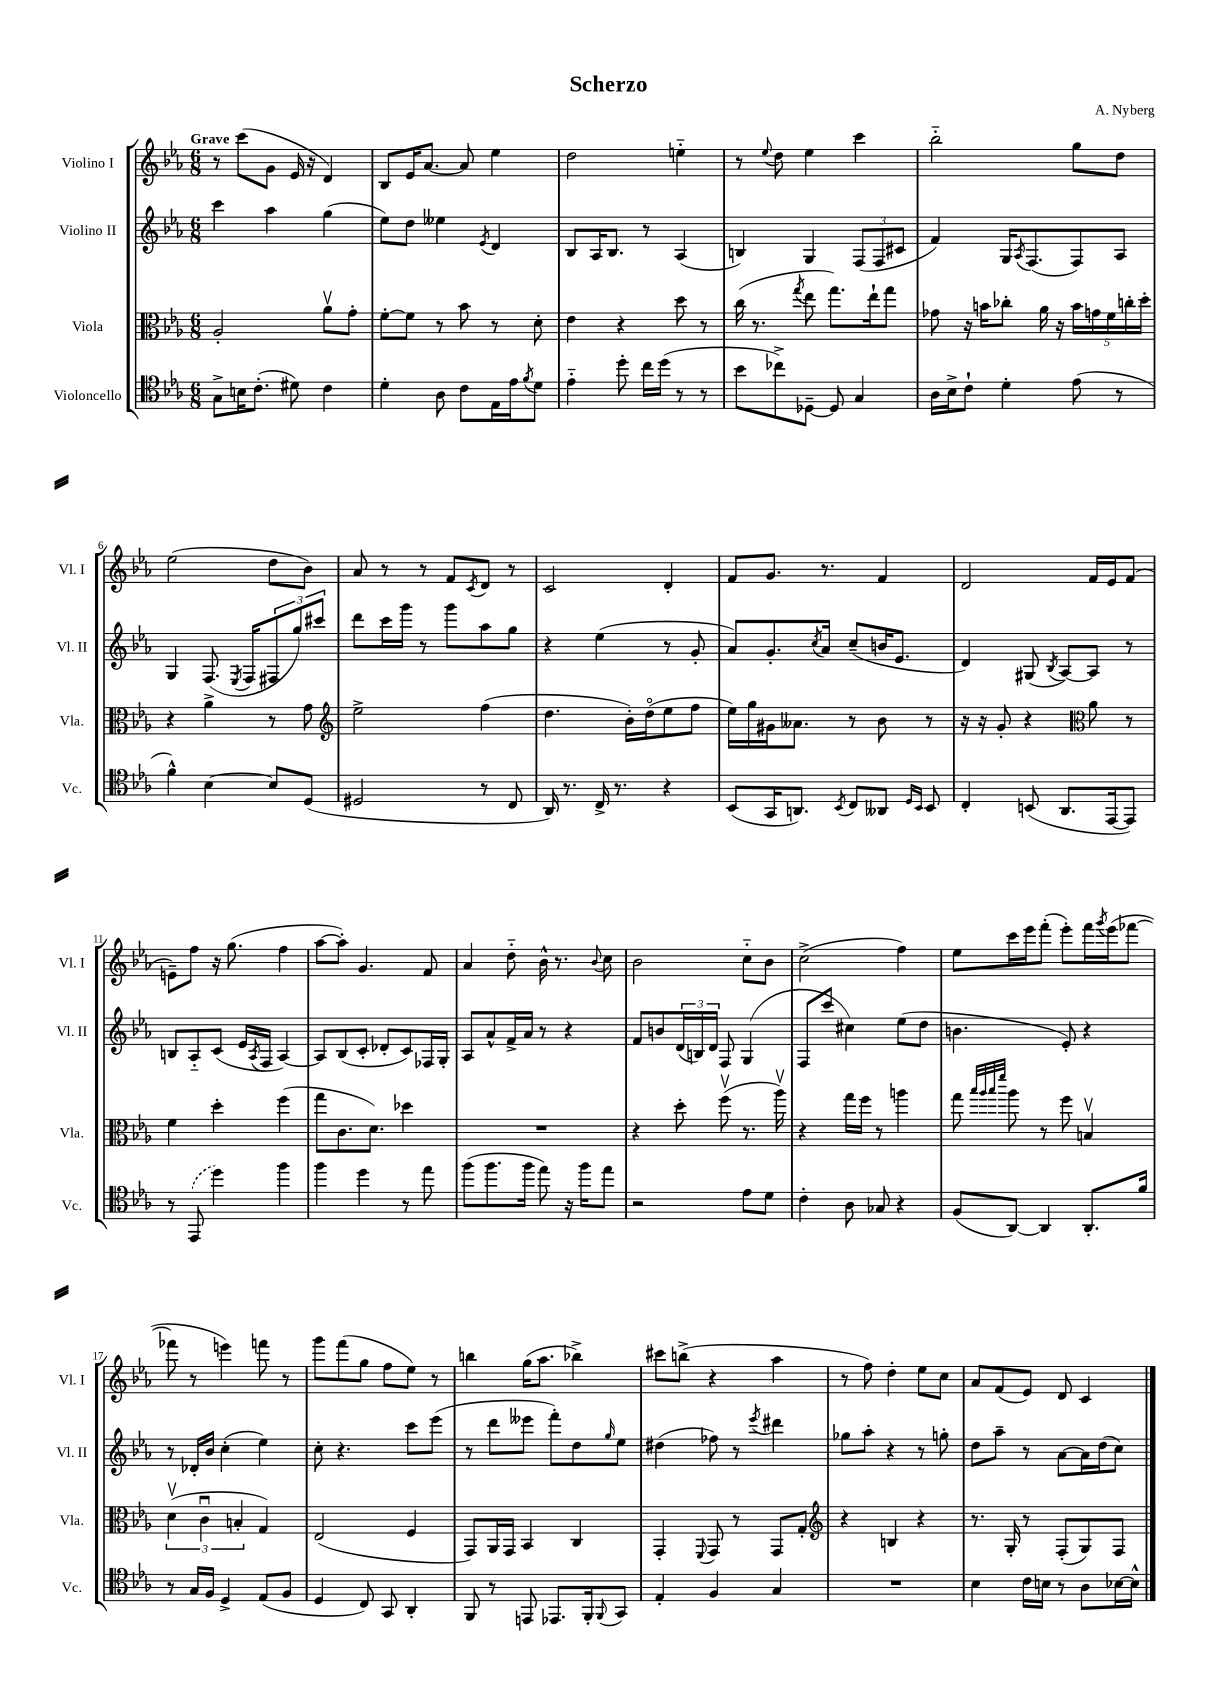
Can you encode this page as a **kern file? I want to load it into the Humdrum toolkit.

**kern	**kern	**kern	**kern
*staff4	*staff3	*staff2	*staff1
*clefC4	*clefC3	*clefG2	*clefG2
*k[b-e-a-]	*k[b-e-a-]	*k[b-e-a-]	*k[b-e-a-]
*M6/8	*M6/8	*M6/8	*M6/8
8G^\L	2A-'/	4ccc\	8r
16B\K	.	.	(8ccc\L
(8.c'\J	.	.	.
.	.	4aa-\	8g\J
8d#\)	.	.	16e-/
.	.	.	16r
4c\	8a-v\L	(4gg\	4d/)
.	8g'\J	.	.
=	=	=	=
4d'\	[8f'\L	8ee-\L)	8B-/L
.	8f\]J	8dd\J	16e-/K
.	.	.	[8.a-/J
8A-\	8r	4ee--\	.
8c\L	8b-\	.	8a-/]
.	.	8qe-/	.
16E-\L	8r	4d/	4ee-\
16e-\J	.	.	.
8qf/	.	.	.
8d\J	8d'\	.	.
=	=	=	=
4e-'~\	4e-\	8B-/L	2dd\
.	.	16A-/K	.
.	.	8.B-/J	.
8dd'\	4r	.	.
16cc\LL	.	8r	.
(16dd\JJ	.	.	.
8r	8dd\	(4A-/	4ee'~\
8r	8r	.	.
=	=	=	=
8b-\L	(16cc\	4B/)	8r
.	8.r	.	.
.	.	.	8qqee-/
8cc-^\)	.	.	8dd\
.	8qgg/	.	.
[8D-~\J	8ee-\	4G/	4ee-\
8D-/]	8.gg\L)	.	.
4G/	.	(12F/L	4ccc\
.	16ee-`\k	.	.
.	.	12F/	.
.	8gg\J	.	.
.	.	12c#/J	.
=	=	=	=
16A-\LL	8g-\	4f/)	2bb-'~\
16B-^\J	.	.	.
8c`\J	16r	.	.
.	16b\LK	.	.
4d'\	8cc-'\J	16G/LK	.
.	.	8qA-/	.
.	.	(8.F/	.
.	16a-\	.	.
.	16r	.	.
(8e-\	20b\LL	8F/)	8gg\L
.	20g\	.	.
.	20f\	.	.
8r	.	8A-/J	8dd\J
.	20cc'\	.	.
.	20dd'\JJ	.	.
=	=	=	=
4f^^\)	4r	4G/	(2ee-\
[4B-\	4a-^\	(8.F/	.
.	.	8qE-/	.
.	.	16F/LK	.
8B-/]L	8r	12F#/	8dd\L
.	.	12gg/)	.
(8D/J	8g\	.	8b-\J)
.	.	12ccc#/J	.
=	=	=	=
*	*clefG2	*	*
2D#/	2ee-^\	8ddd\L	8a-/
.	.	16ccc\L	8r
.	.	16ggg\JJ	.
.	.	8r	8r
.	.	8ggg\L	8f/L
.	.	.	8qc/
8r	(4ff\	8aa-\	8d/J
8C/	.	8gg\J	8r
=	=	=	=
16AA-/)	4.dd\	4r	2c/
8.r	.	.	.
16C^/	.	(4ee-\	.
8.r	.	.	.
.	16b-'\LL)	.	.
.	(16ddo\J	.	.
4r	8ee-\	8r	4d'/
.	8ff\J	8g'/	.
=	=	=	=
(8BB-/L	16ee-\LL)	8a-/L)	8f/L
.	16gg\	.	.
16GG/K	16g#\J	8.g'/	8.g/J
8.AA/J)	8.a--\J	.	.
.	.	8qcc/	.
.	.	16a-/Jk	8.r
8qBB-/	.	.	.
8C/L	8r	(8cc~/L	.
8AA--/J	8b-\	16b/K	4f/
.	.	8.e-/J	.
16qqD/LL	.	.	.
16qqBB-/JJ	.	.	.
8BB-/	8r	.	.
=	=	=	=
4C'/	16r	4d/)	2d/
.	16r	.	.
.	8g'/	.	.
(8BB/	4r	(8G#/	.
.	.	8qB-/	.
8.AA-/L	.	[8A-/L)	.
*	*clefC3	*	*
.	8a-\	8A-/]J	16f/LL
[16EE-/k	.	.	16e-/J
8EE-/]J)	8r	8r	(8f/J
=	=	=	=
8r	4f\	8B/L	8e~\L)
(8EE-/	.	8A-'~/	8ff\J
4dd\)	4dd'\	(8c/J	16r
.	.	.	(8.gg\
.	.	16e-/LL	.
.	.	8qA-/	.
.	.	16F/JJ	.
4ff\	(4ff\	[4A-/)	4ff\
=	=	=	=
4ff\	8gg\L	8A-/]L	[8aa-\L
.	8.c\	(8B-/	8aa-'\]J)
4dd\	.	8c'/J	4.g/
.	8.d\J)	.	.
.	.	8d-'/L	.
8r	4dd-\	8c/)	.
8ee-\	.	16F-/L	8f/
.	.	16G'/JJ	.
=	=	=	=
(8ff\L	2.r	8A-/L	4a-/
8.ff\	.	8a-^^/	.
.	.	16f^/L	8dd'~\
16ff\Jk	.	16a-/JJ	.
8ee-\)	.	8r	16b-^^\
.	.	.	8.r
16r	.	4r	.
16ff\LK	.	.	.
.	.	.	8qqb-/
8ee-\J	.	.	8cc\
=	=	=	=
2r	4r	8f/L	2b-\
.	.	8b/	.
.	8dd'\	(24d/L	.
.	.	24B/)	.
.	.	24d/JJ	.
.	(8ffv\	8F/	.
8e-\L	8.r	(4G/	8cc'~\L
8d\J	.	.	8b-\J
.	16aa-v\)	.	.
=	=	=	=
4c'\	4r	8F/L	(2cc^\
.	.	8ccc/J	.
8A-\	16gg\LL	4cc#\)	.
.	16ff\JJ	.	.
8G-/	8r	.	.
4r	4aa\	(8ee-\L	4ff\)
.	.	8dd\J	.
=	=	=	=
(8F/L	8gg\	4.b\	8ee-\L
.	32qqbb-/LLL	.	.
.	32qqaa-/	.	.
.	32qqbb-/	.	.
.	32qqfff/JJJ	.	.
[8AA-/J)	8aa-\	.	16ccc\L
.	.	.	16eee-\J
4AA-/]	8r	.	(8fff'\J
.	8ff\	8e-'/)	8eee-'\L)
8.AA-'/L	4Bv/	4r	16fff\L
.	.	.	8qggg/
.	.	.	(16eee-\J
.	.	.	[8fff-\J
16f/Jk	.	.	.
=	=	=	=
8r	(6dv\	8r	8fff-\]
16G/LL	.	16d-'/LL	8r
.	6cu\	.	.
16F/JJ	.	16b-/JJ	.
4D^/	.	(4cc'\	4eee\)
.	6B'/	.	.
(8E-/L	4G/)	4ee-\)	8fff\
8F/J	.	.	8r
=	=	=	=
4D/	(2E-/	8cc'\	8ggg\L
.	.	4.r	(8fff\
8C/)	.	.	8gg\J
8GG/	.	.	8ff\L
4AA-'/	4F/	8ccc\L	8ee-\J)
.	.	(8eee-\J	8r
=	=	=	=
8FF/	8GG/L)	8r	4bb\
8r	16AA-/L	8ddd\L	.
.	16GG/JJ	.	.
8EE/	4BB-/	8eee--\J	(16gg\LK
.	.	.	8.aa-\J
8.EE-/L	.	8fff'\L)	.
.	4C/	8dd\	4bb-^\)
16FF'/k	.	.	.
8qqFF/	.	16qqgg/	.
8GG/J	.	8ee-\J	.
=	=	=	=
4E-'/	4GG'/	(4dd#\	8ccc#\L
.	.	.	(8bb^\J
.	8qqFF/	.	.
4F/	8GG/	8ff-\)	4r
.	8r	8r	.
.	.	8qeee-/	.
4G/	8GG/L	4ddd#\	4aa-\
.	8G'/J	.	.
=	=	=	=
*	*clefG2	*	*
2.r	4r	8gg-\L	8r
.	.	8aa-'\J	8ff\)
.	4B/	4r	4dd'\
.	4r	8r	8ee-\L
.	.	8gg'\	8cc\J
=	=	=	=
4B-\	8.r	8dd\L	8a-/L
.	.	8aa-~\J	(8f/
.	16G'/	.	.
16c\LL	8r	8r	8e-/J)
16B\JJ	.	.	.
8r	(8F'/L	[8a-\L	8d/
8A-\L	8G/)	16a-\]L	4c/
.	.	(16dd\J	.
[16B-\L	8F/J	8cc\J)	.
16B-^^\]JJ	.	.	.
==	==	==	==
*-	*-	*-	*-
